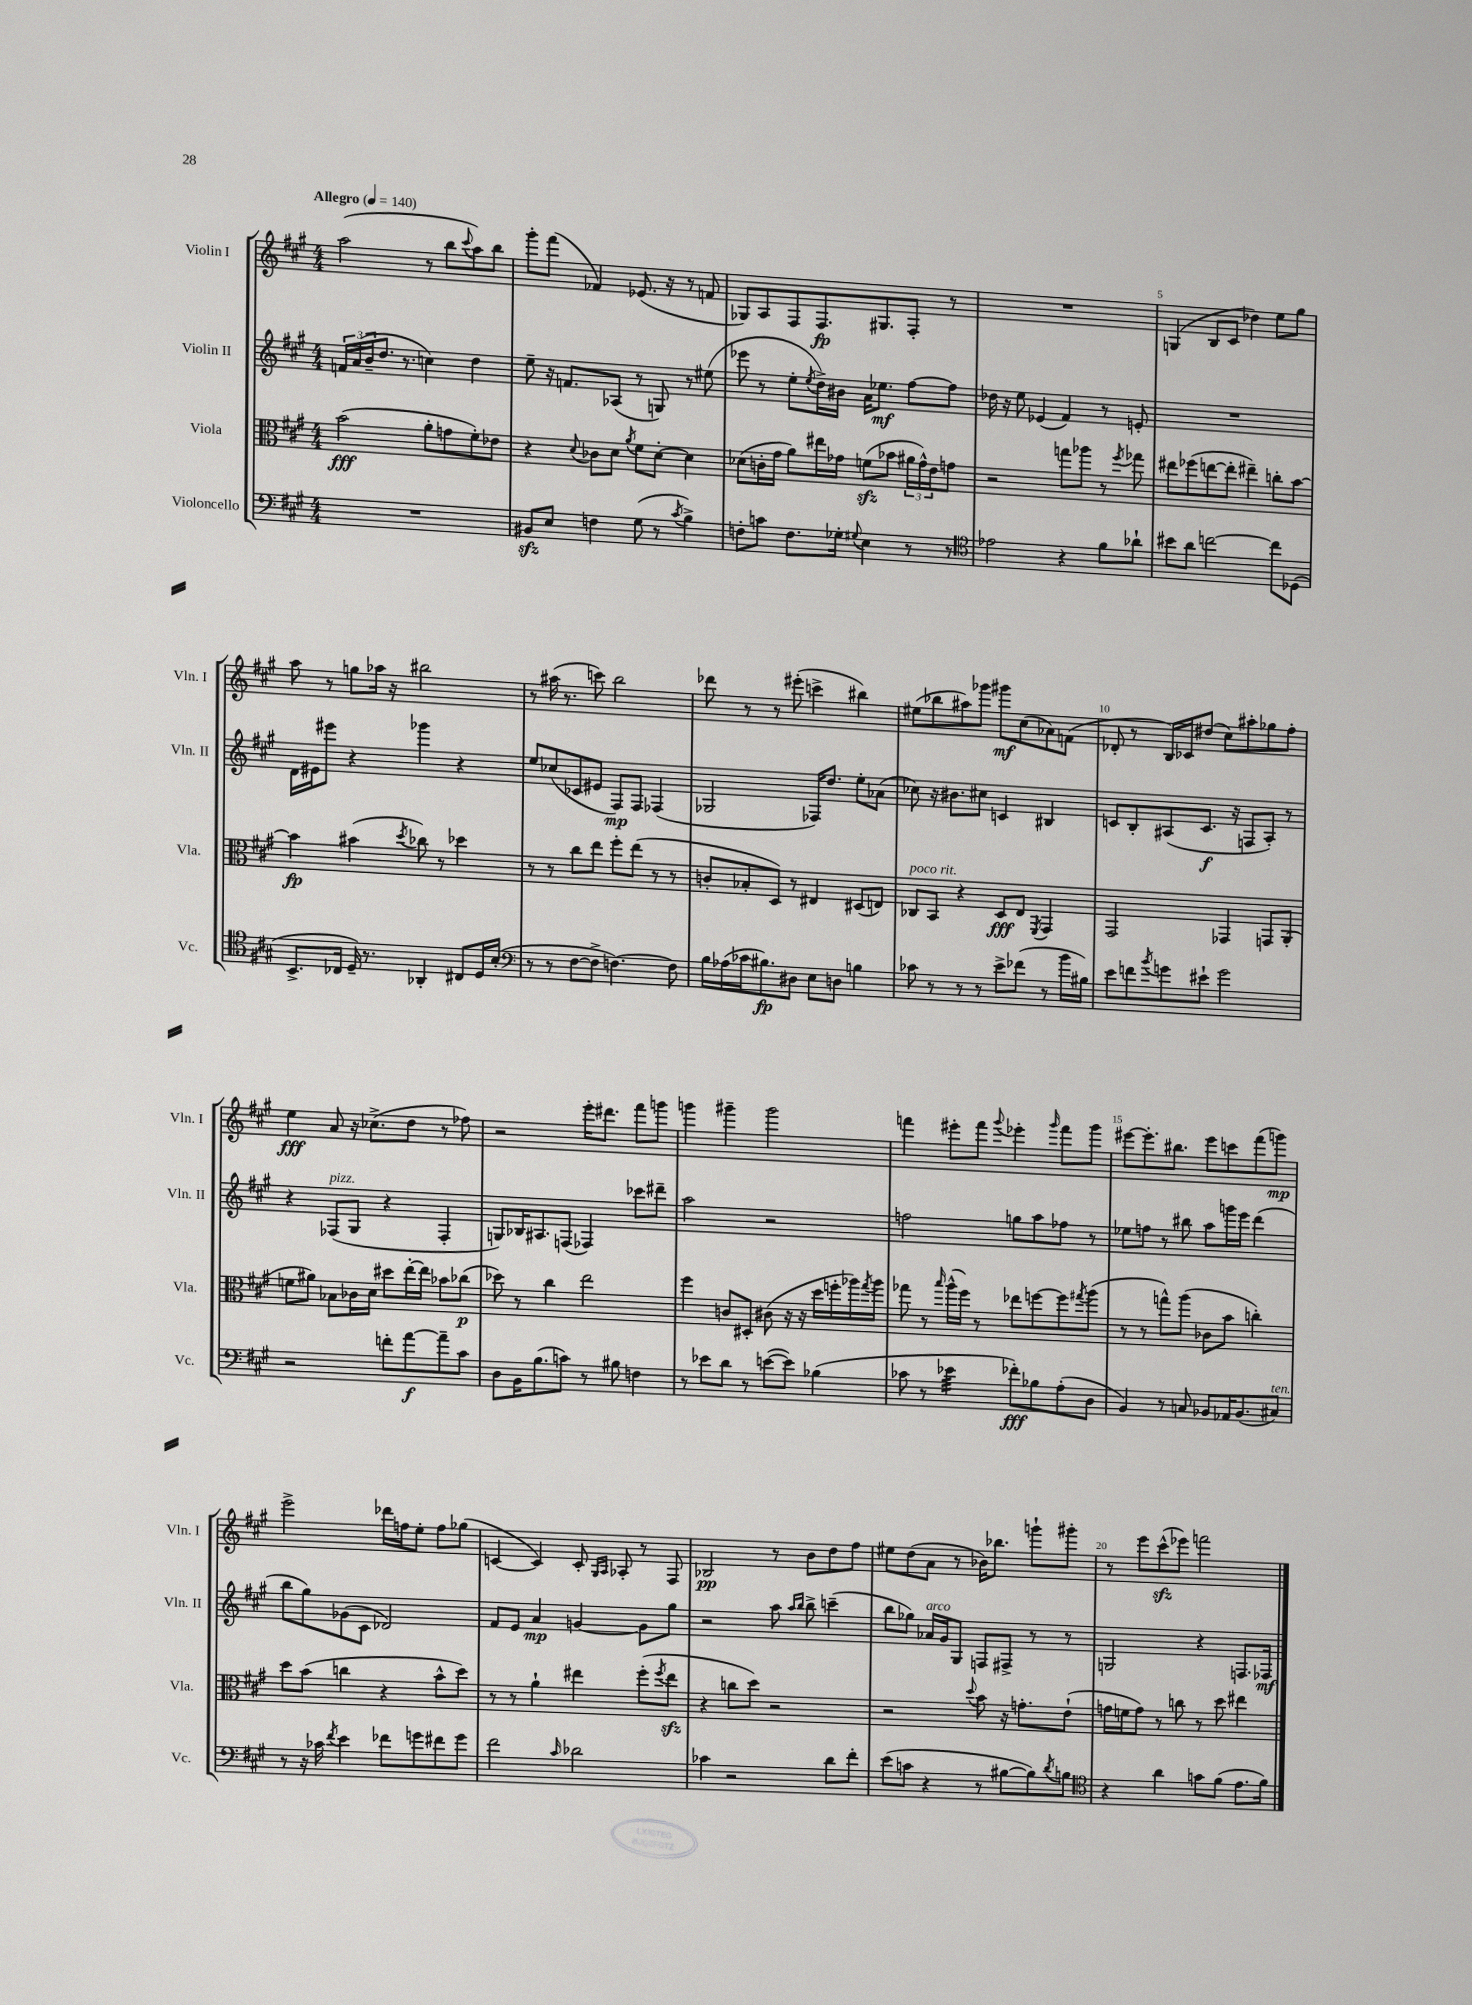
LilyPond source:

<<
\new StaffGroup <<
\new Staff = "s0" \with { instrumentName = "Violin I" shortInstrumentName = "Vln. I" } {
    \clef treble \key a \major \numericTimeSignature \time 4/4 \tempo "Allegro" 4 = 140
    a''2( r8 b''8 \appoggiatura { cis'''8 } a''8) b''8 |
    gis'''8-. fis'''8( fes'4) ees'8.( r16 r8 f'8 |
    ges8) a8 fis8 fis8.\fp gis8. fis8-. r8 |
    R1 |
    g4( b8 cis'8 des''4) e''8 gis''8 |
    a''8 r8 g''8 aes''16 r16 bis''2 |
    r8 ais''16( r8. c'''8) b''2 |
    des'''8 r8 r8 eis'''8-.( c'''4-> bis''4) |
    eis''8( bes''8 ais''8) ges'''8 gis'''8\mf cis''8( aes'8) f'8( |
    des'8-. r8 b16) ces'16 dis''8( cis''8) ais''8-. ges''8 fis''8-. |
    e''4\fff a'8 r16 ces''8.->( d''8 r8 fes''8) |
    r2 e'''16-. dis'''8. fis'''8 g'''8 |
    g'''4 gis'''4-- gis'''2 |
    f'''4 eis'''8-. f'''8 \appoggiatura { gis'''8 } ees'''4-. \grace { gis'''16 } f'''8 gis'''8 |
    eis'''8~ eis'''8.-. bis''8. eis'''8 c'''8 fis'''8( g'''8\mp) |
    e'''2-> des'''16 f''16 e''8-. f''8 ges''8( |
    c'4~ c'4) c'8-. \grace { gis16 a16 } aes8-. r8 fis8 |
    bes2\pp r8 b'8 d''8 fis''8 |
    eis''8 d''8( a'8 r8 bes'16) bes''8. g'''8-! gis'''8-. |
    r8 e'''8 cis'''8-^\sfz( ees'''8) f'''2 \bar "|." |
}
\new Staff = "s1" \with { instrumentName = "Violin II" shortInstrumentName = "Vln. II" } {
    \clef treble \key a \major \numericTimeSignature \time 4/4
    \tuplet 3/2 { f'16 a'16( b'16-- } d''8. r8. c''4) d''4 |
    e''8-- r16 f'8. aes8( r8 g8) r8 eis''8( |
    ees'''8 r8 e''8-. \acciaccatura { e''8 } d''16->) bis'16 a'16 ees''8.\mf fis''8~ fis''8 |
    des''16 r16 e''8 ees'4( fis'4) r8 e'8-. |
    R1 |
    d'16 eis'16 eis'''8 r4 ges'''4 r4 |
    e''8 ces''8( ces'8 eis'8 fis8\mp) fis8 fes4( |
    ges2 fes16) d''8. e''8-. aes'8( |
    ces''8) r16 bis'8. cis''8 c'4 bis4 |
    c'8 b8-. ais8( c'8.\f r16 f8 ais8-.) r8 |
    r4 fes8^\markup { \italic "pizz." }( gis8 r4 fes4-. |
    g8) bes16 ais8. f8( fes4) ces'''8 dis'''8-- |
    a''2 r2 |
    f''2 g''8 a''8 fes''8 r8 |
    ees''8 f''8 r8 bis''8 a''8 g'''16 e'''16 d'''4( |
    b''8 gis''8) ges'8( cis'8 des'2) |
    fis'8 e'8 a'4\mp g'4~ g'8 gis''8 |
    r2 a''8 \grace { a''16 b''16 } b''8-> c'''4--( |
    b''8 ges''8) aes'16^\markup { \italic "arco" } gis'16 gis8 f8 fis8-> r8 r8 |
    g2 r4 f8. fes16\mf \bar "|." |
}
\new Staff = "s2" \with { instrumentName = "Viola" shortInstrumentName = "Vla." } {
    \clef alto \key a \major \numericTimeSignature \time 4/4
    b'2\fff( a'8-. g'8 fis'8-.) ees'8 |
    r4 \appoggiatura { d'8 } ces'8 d'8 \acciaccatura { a'8 } fis'8 d'8~-. d'4 |
    des'8( c'16-. gis'16 a'8) eis''16 ges'16 f'8\sfz( bes'8 \tuplet 3/2 { ais'16 ges'16-^) e'16 } g'8 |
    r2 g''8 aes''8 r8 \acciaccatura { fis''8 } ges''8 |
    eis''8 fes''8( e''8~ e''8-. eis''4--) c''8-. b'8~ |
    b'4\fp bis'4( \acciaccatura { d''8 } ces''8) r8 des''4 |
    r8 r8 cis''8 e''8 fis''8-. e''8( r8 r8 |
    c'8-. bes8-. d8) r8 eis4 dis8( e8) |
    ces8^\markup { \italic "poco rit." } b,8 r4 d8\fff e8 \acciaccatura { fis,8 } gis,4 |
    gis,2 ges,4 g,8 a,8-.( |
    f'8 ais'8) bes8 ces'16 d'16 dis''8 e''16~-. e''16 bes'8 ces''8\p( |
    des''8) r8 cis''4 e''2 |
    fis''4 c'8 dis8-. cis'8( r16 r16 d''16 f''16-. aes''16) \acciaccatura { gis''8 } aes''16 |
    ges''8 r8 \grace { b''16 } a''16-^( fis''16) r8 ees''8 f''8~ f''8 \acciaccatura { gis''8 } a''8( |
    r8 r8 g''8-^) a''8( ces'8 b'8 c''4-.) |
    d''8 b'8( c''4 r4 b'8-^ d''8) |
    r8 r8 a'4-! eis''4 fis''8-.( \acciaccatura { fis''8 } eis''8\sfz |
    r4 c''8 d''8) r2 |
    r2 \appoggiatura { d''8 } b'8 r16 g'8.-. e'8-!( |
    g'16 f'16 g'8) r8 c''8 r8 d''8 eis''4 \bar "|." |
}
\new Staff = "s3" \with { instrumentName = "Violoncello" shortInstrumentName = "Vc." } {
    \clef bass \key a \major \numericTimeSignature \time 4/4
    R1 |
    bis,8\sfz e8 f4 gis8( r8 \acciaccatura { cis'8 } b4->) |
    f8-. c'8 f8. ges16-. \appoggiatura { gis8 } e4 r8 r8 |
    \clef tenor ees'2 r4 fis'8 aes'8-! |
    bis'8 a'8 c''2~ c''8 des8( |
    b,8.-> ces16 d16--) r8. aes,4-. cis8 d16 b16-.( |
    \clef bass r8 r8 fis8~ fis8-> f4.~) f8 |
    b16 aes16( ces'16 bis8.\fp) dis8 e8 d8 b4 |
    ces'8 r8 r8 r8 e'8-> fes'8( r8 b'16 bis16) |
    e'8 f'8 \acciaccatura { b'8 } g'8 eis'8-! g'2 |
    r2 f'8-. a'8~\f a'8-- cis'8 |
    d8 b,16 b8.( c'8) r8 bis8 f4 |
    r8 ees'8 d'8 r8 e'8~( e'8) bes4( |
    ces'8 r8 ees'4:32 fes'8-.\fff) bes8 a8-.( d8 |
    b,4) r8 c8 bes,8 aes,16 bes,8.( cis8^\markup { \italic "ten." }) |
    r8 r16 ces'16 \acciaccatura { fis'8 } e'4 fes'8 g'8 fis'8 g'8 |
    fis'2 \grace { cis'16 } des'2 |
    ces'4 r2 d'8 fis'8-. |
    e'8( c'8 r4 r8 bis8~ bis8) \acciaccatura { d'8 } b8 |
    \clef tenor r4 a'4 g'8 fis'8( e'8. fis'16) \bar "|." |
}
>>
>>
\layout { \context { \Score \override BarNumber.break-visibility = ##(#f #t #t) barNumberVisibility = #(every-nth-bar-number-visible 5) } }
